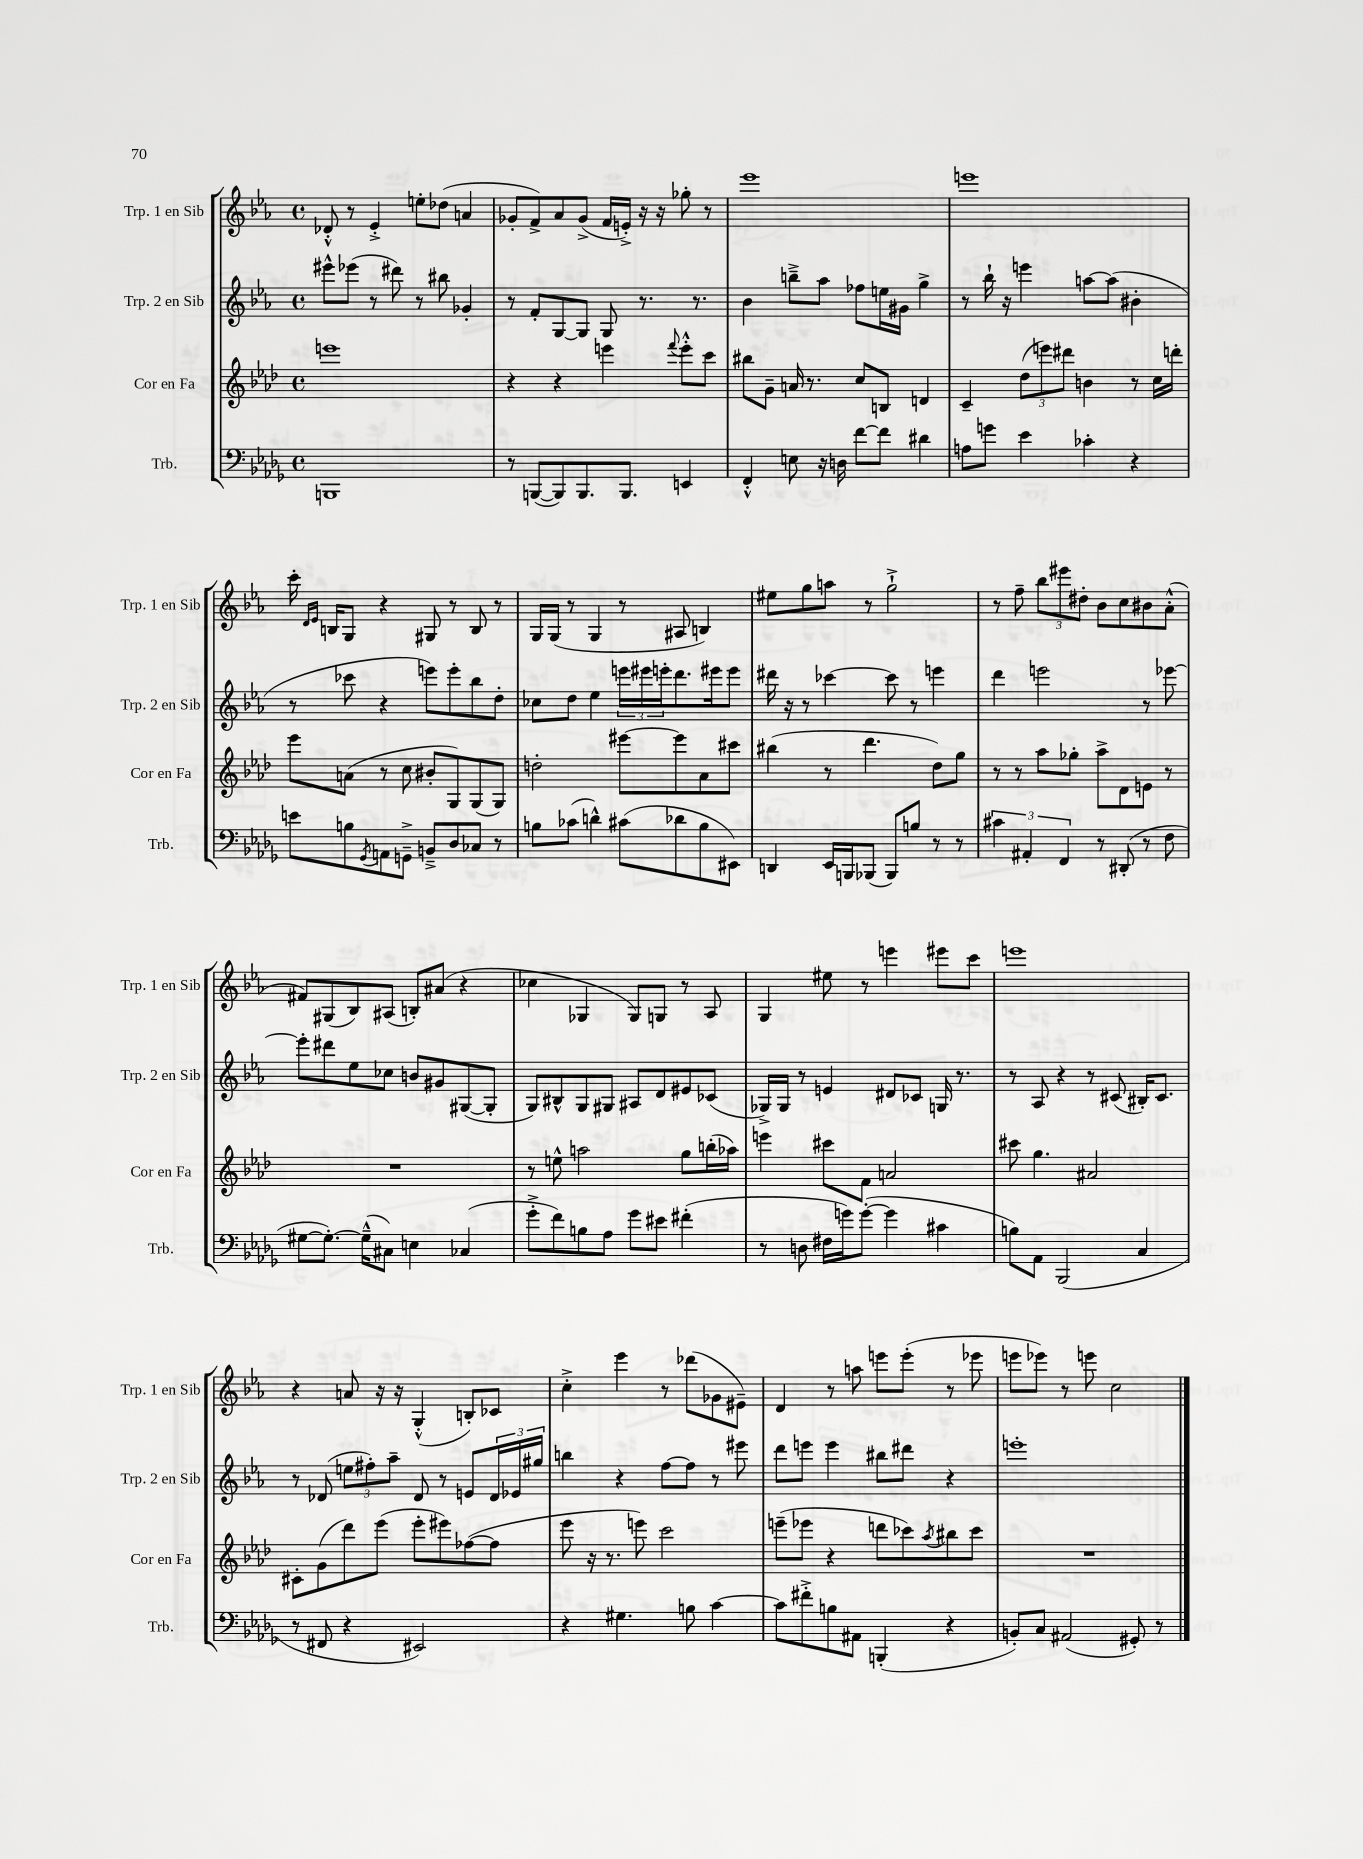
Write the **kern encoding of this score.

**kern	**kern	**kern	**kern
*part4	*part3	*part2	*part1
*staff4	*staff3	*staff2	*staff1
*I"Trb.	*I"Cor en Fa	*I"Trp. 2 en Sib	*I"Trp. 1 en Sib
*I'Trb.	*I'Cor en Fa	*I'Trp. 2 en Sib	*I'Trp. 1 en Sib
*clefF4	*clefG2	*clefG2	*clefG2
*k[b-e-a-d-g-]	*k[b-e-a-d-]	*k[b-e-a-]	*k[b-e-a-]
*M4/4	*M4/4	*M4/4	*M4/4
*met(c)	*met(c)	*met(c)	*met(c)
=18	=18	=18	=18
1BBBn	1eeen	8eee#X^^\L	8d-X'^^/
.	.	(8eee-X\J	8r
.	.	8r	4e-'^/
.	.	8ddd#X\)	.
.	.	8r	8een'\L
.	.	8bb#X\	(8dd-X\J
.	.	4g-X'/	4an/
=19	=19	=19	=19
8r	4r	8r	8g-X'/L
([8BBBn/L	.	8f'/L	8f^/)
8BBB/])	4r	[8G/	8a-/
8.BBB/	.	8G/J]	(8g-^/J
.	4eeen\	8G/	16f/LL
8.BBB/J	.	.	16en'^/JJ)
.	.	8.r	16r
.	.	.	16r
.	8qqfff/	.	.
4EEn/	8eee'^^\L	.	8gg-X'\
.	.	8.r	.
.	8ccc\J	.	8r
=20	=20	=20	=20
4FF'^^/	8bb#X\L	4b-\	1eee-
.	8g~\J	.	.
8En\	16an/	8bbn~^\L	.
.	8.r	.	.
16r	.	8aa-\J	.
16Dn\	.	.	.
[8f\L	8cc/L	8ff-X\L	.
8f\J]	8Bn/J	16een\L	.
.	.	16g#X\JJ	.
4d#X\	4dn/	4gg^\	.
=21	=21	=21	=21
8An\L	4c~/	8r	1eeen
8gn\J	.	16bb-`\	.
.	.	16r	.
4e-\	(12dd-\L	4eeen\	.
.	12eeen\)	.	.
.	12ddd#X\J	.	.
4c-X'\	4bn\	[8aan\L	.
.	.	(8aa\J]	.
4r	8r	4b#X'\	.
.	16cc\LL	.	.
.	16dddn'\JJ	.	.
!!LO:LB:g=z
=22	=22	=22	=22
8en\L	8eee-\L	8r	16ccc'\
.	.	.	16qqd/LL
.	.	.	16qqe-/JJ
.	.	.	16Bn/KL
8Bn\	(8an\J	8ccc-X\	8G/J
8qGG-/	.	.	.
8AAn\	8r	4r	4r
8GGn~^\J	8cc\	.	.
8BBn~^/L	8b#X'/L	8eeen\L)	8G#X/
8D-/	8G/)	8eee'\	8r
8C-X/J	(8G/	8bb-\	8B/
8r	8G/J)	8dd'\J	8r
=23	=23	=23	=23
8Bn\L	2ddn'\	8cc-X\L	16G/LL
.	.	.	(16G/JJ
(8c-X\J	.	8dd\J	8r
4dn^^\)	.	4ee-\	4G/
(8c#X\L	[8eee#X\L	24eeen\LL	8r
.	.	24eee#X\	.
.	.	24eeen'\J	.
8d-X\	8eee#\]	8.ddd\	8A#X/
8B\	8a-\	.	4Bn/)
.	.	16eee#X\k	.
8EE#X\J)	8ccc#X\J	8eee#\J	.
=24	=24	=24	=24
4DDn/	(4bb#X\	16ddd#X\	8ee#X\L
.	.	16r	.
.	.	8r	8gg\
16EE-/LL	8r	[4ccc-X\	8aan\J
16BBBn/J	.	.	.
(8BBB-X/J	4.ddd-\	.	8r
8BBB-/L)	.	8ccc-\]	2gg`^\
8Bn/J	.	8r	.
8r	8dd-\L)	4eeen\	.
8r	8gg\J	.	.
=25	=25	=25	=25
6c#X\	8r	4ddd\	8r
.	8r	.	8ff~\
6AA#X'/	.	.	.
.	8aa-\L	2eeen\	12bb-\L
6FF/	.	.	12eee#X\
.	8gg-X'\J	.	.
.	.	.	12dd#X'\J
8r	8aa-^\L	.	8b-\L
(8DD#X'/	8d-\	.	8cc\
8r	8en\J	8r	8b#X\
8F\	8r	[8eee-X\	(8a-'^^\J
!!LO:LB:g=z
=26	=26	=26	=26
[8G#X\L	1r	8eee-'\L]	8f#X/L)
8.G#'\J_)	.	8ddd#X\	(8G#X/
.	.	8ee-\	8B-/)
(16G#~^^\KL]	.	.	.
8C#X\J)	.	8cc-X\J	(8A#X/J
4En\	.	8bn/L	8Bn'/L)
.	.	8g#X/	(8a#X/J
(4C-X/	.	([8G#X/	4r
.	.	8G#'/J]	.
=27	=27	=27	=27
8g-'^\L	8r	8G/L)	4cc-X\
8f\)	8een^^\	8B#X^^/	.
8Bn\	2aan\	8G/	4G-X/
8A-\J	.	8G#X/J	.
8g-\L	.	8A#X/L	8G-/L)
8e#X\J	.	8d/	8Gn/J
(4f#X'\	8gg\L	8e#X/	8r
.	(16bbn'\L	(8c-X/J	8A-/
.	16aa-X\JJ)	.	.
=28	=28	=28	=28
8r	4eeen\	16G-X^/LL)	4G/
.	.	16G-/JJ	.
8Dn\	.	8r	.
16F#X\LL	8ccc#X\L	4en/	8ee#X\
16gn\J)	.	.	.
([8g'\J	8f\J	.	8r
4g\]	2an/	8d#X/L	4eeen\
.	.	8c-X/J	.
4c#X\	.	16Gn/	8eee#X\L
.	.	8.r	.
.	.	.	8ccc\J
=29	=29	=29	=29
8Bn\L)	8ccc#X\	8r	1eeen
8AA-\J	4.gg\	8A-/	.
(2BBB-/	.	4r	.
.	2a#X/	8r	.
.	.	(8c#X/	.
4C/	.	16B#X'/KL)	.
.	.	8.c#/J	.
!!LO:LB:g=z
=30	=30	=30	=30
8r	8c#X'\L	8r	4r
8FF#X/	(8g\	(8d-X/	.
4r	8ddd-\)	12een\L	8an/
.	.	12ff#X'\)	.
.	(8eee-\J	.	16r
.	.	12aa-~\J	.
.	.	.	16r
2EE#X/)	8eee-'\L	8d-/	(4G'^^/
.	8eee#X\)	8r	.
.	([8ff-X\	8en/L	8Bn'/L)
.	8ff-\J]	24d-/L	8c-X/J
.	.	24e-X/	.
.	.	24gg#X/JJ	.
=31	=31	=31	=31
4r	8eee-\	4bbn\	4cc'^\
.	16r	.	.
.	8.r	.	.
4.G#X\	.	4r	4eee-\
.	8eeen\)	.	.
.	2ccc\	[8ff\L	8r
8Bn\	.	8ff\J]	(8ddd-X\L
[4c\	.	8r	8g-X\
.	.	8eee#X\	8e#X~\J)
=32	=32	=32	=32
8c\L]	(8eeen~\L	8ddd\L	4d/
8f#X'^\	8eee-X\J	8eeen\J	.
8Bn\	4r	4eee\	8r
8AA#X\J	.	.	8aan\
(4BBBn'/	8dddn\L	8bb#X\L	8eeen\L
.	8ccc-X\)	8ddd#X\J	(8eee'\J
.	8qaa-/	.	.
4r	8bb#X\	4r	8r
.	8ccc-\J	.	8eee-X\
=33	=33	=33	=33
8BBn'/L)	1r	1eeen'	8eeen\L
8C/J	.	.	8eee-X\J)
(2AA#X/	.	.	8r
.	.	.	8eeen\
.	.	.	2cc\
8GG#X'/)	.	.	.
8r	.	.	.
==	==	==	==
*-	*-	*-	*-
